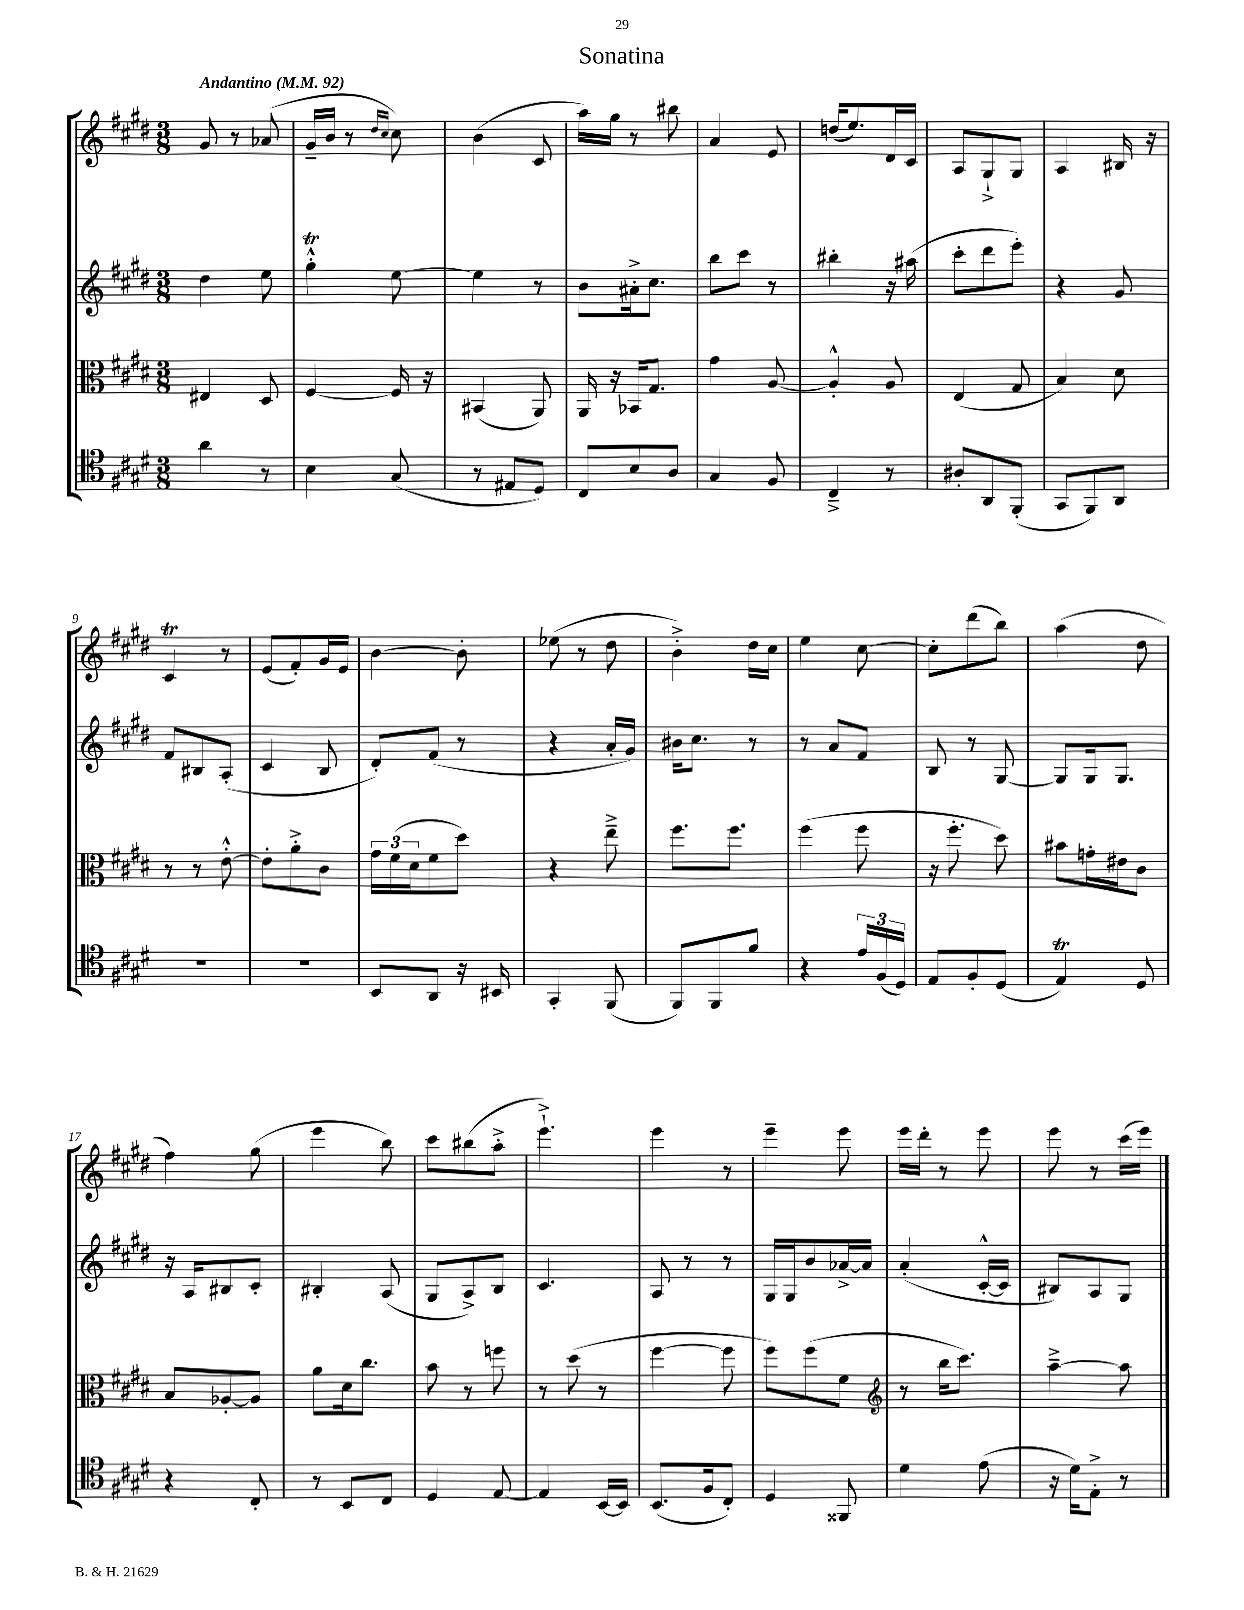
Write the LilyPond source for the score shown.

\header { title = "Sonatina" }
<<
\new StaffGroup <<
\new Staff = "s0" {
    \clef treble \key e \major \numericTimeSignature \time 3/8 \tempo "Andantino" 4 = 92
    gis'8 r8 aes'8( |
    gis'16-- b'16 r8 \grace { dis''16 cis''16 } cis''8) |
    b'4( cis'8 |
    a''16) gis''16 r8 bis''8 |
    a'4 e'8 |
    d''16( e''8.) dis'16 cis'16 |
    a8 gis8-!-> gis8 |
    a4 bis16 r16 |
    cis'4\trill r8 |
    e'8( fis'8-.) gis'16 e'16 |
    b'4~ b'8-. |
    ees''8( r8 dis''8 |
    b'4-.->) dis''16 cis''16 |
    e''4 cis''8~ |
    cis''8-. dis'''8( b''8) |
    a''4( dis''8 |
    fis''4) gis''8( |
    e'''4 b''8) |
    cis'''8 bis''8( a''8-.-> |
    e'''4.-!->) |
    e'''4 r8 |
    e'''4-- e'''8 |
    e'''16 dis'''16-. r8 e'''8 |
    e'''8 r8 cis'''16( e'''16) \bar "|." |
}
\new Staff = "s1" {
    \clef treble \key e \major \numericTimeSignature \time 3/8
    dis''4 e''8 |
    gis''4-.-^\trill e''8~ |
    e''4 r8 |
    b'8 ais'16-.-> cis''8. |
    b''8 cis'''8 r8 |
    bis''4-. r16 ais''16( |
    cis'''8-. dis'''8 e'''8-.) |
    r4 gis'8 |
    fis'8 bis8 a8-.( |
    cis'4 b8 |
    dis'8-.) fis'8( r8 |
    r4 a'16-. gis'16) |
    bis'16 cis''8. r8 |
    r8 a'8 fis'8 |
    b8 r8 gis8~ |
    gis8 gis16 gis8. |
    r16 a16 bis8 cis'8-. |
    bis4-. a8( |
    gis8 a8->) b8 |
    cis'4. |
    a8 r8 r8 |
    gis16 gis16 b'8 aes'16~-> aes'16 |
    a'4-.( cis'16~-.-^ cis'16 |
    bis8) a8 gis8 \bar "|." |
}
\new Staff = "s2" {
    \clef alto \key e \major \numericTimeSignature \time 3/8
    eis4 dis8 |
    fis4~ fis16 r16 |
    bis,4( a,8) |
    a,16 r16 bes,16 gis8. |
    gis'4 a8~ |
    a4-.-^ a8 |
    e4( gis8 |
    b4) dis'8 |
    r8 r8 e'8~-.-^ |
    e'8-. a'8-.-> cis'8 |
    \tuplet 3/2 { gis'16 fis'16( dis'16 } fis'8 dis''8) |
    r4 e''8---> |
    fis''8. fis''8. |
    fis''4( fis''8 |
    r16 fis''8.-. dis''8) |
    bis'8 g'16-. eis'16 cis'8 |
    b8 aes8~-. aes8 |
    a'8 dis'16 cis''8. |
    b'8 r8 f''8 |
    r8 dis''8( r8 |
    fis''4~ fis''8 |
    fis''8) fis''8( fis'8 |
    \clef treble r8 b''16 cis'''8.) |
    a''4~---> a''8 \bar "|." |
}
\new Staff = "s3" {
    \clef tenor \key e \major \numericTimeSignature \time 3/8
    a'4 r8 |
    b4 gis8( |
    r8 eis8 dis8) |
    cis8 b8 a8 |
    gis4 fis8 |
    cis4---> r8 |
    ais8-. a,8 fis,8-.( |
    gis,8 fis,8) a,8 |
    r4. |
    r4. |
    b,8 a,8 r16 bis,16 |
    gis,4-. fis,8( |
    fis,8) fis,8 fis'8 |
    r4 \tuplet 3/2 { e'16 fis16( dis16) } |
    e8 fis8-. dis8( |
    e4\trill) dis8 |
    r4 cis8-. |
    r8 b,8 cis8 |
    dis4 e8~ |
    e4 b,16~ b,16 |
    b,8.( fis16 cis8-.) |
    dis4 fisis,8 |
    dis'4 e'8( |
    r16 dis'16) e8-.-> r8 \bar "|." |
}
>>
>>
